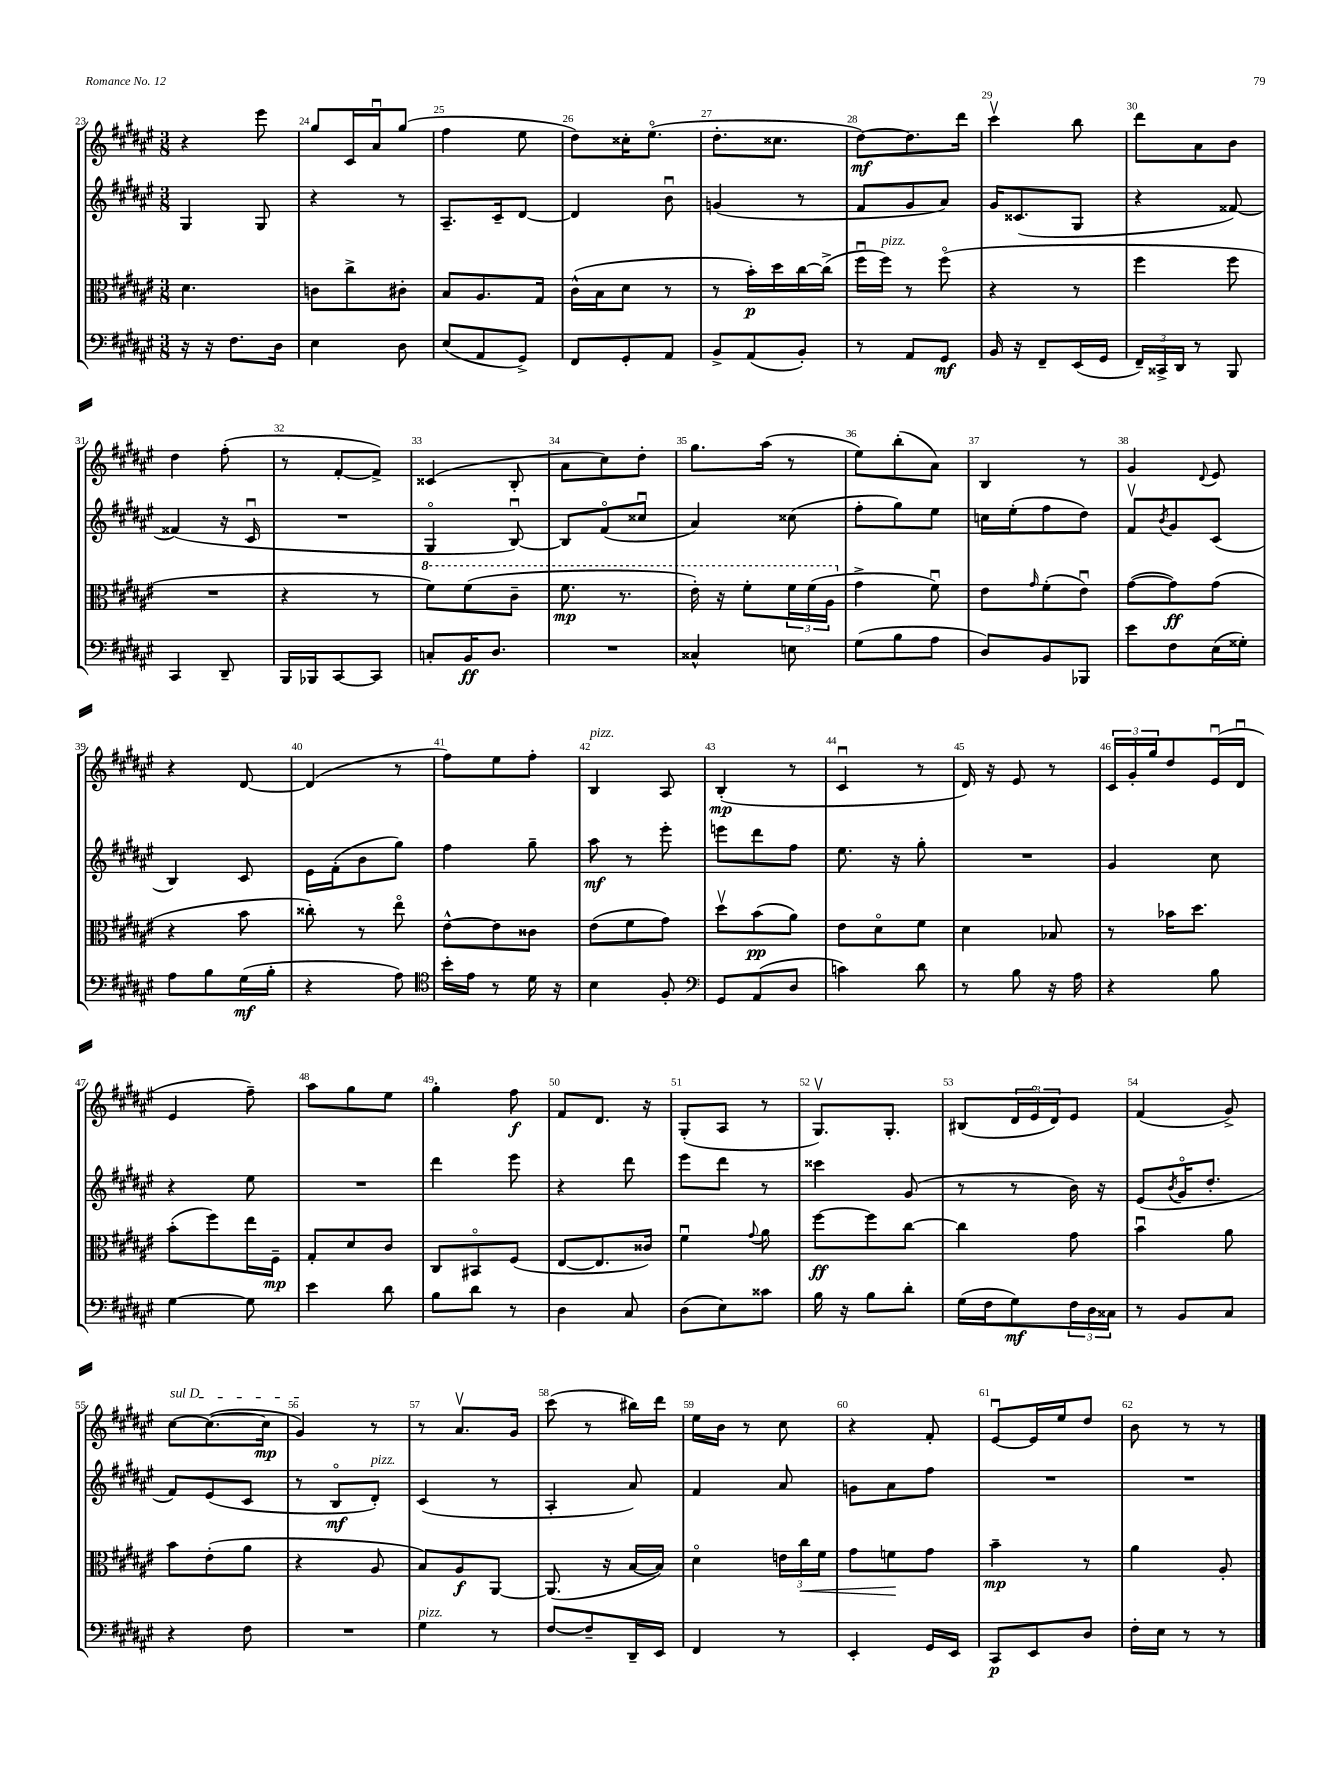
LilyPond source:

<<
\new StaffGroup <<
\new Staff = "s0" {
    \clef treble \key fis \major \numericTimeSignature \time 3/8
    r4 eis'''8 |
    gis''8 cis'16 ais'16\downbow gis''8( |
    fis''4 eis''8 |
    dis''8) cisis''16-. eis''8.\flageolet( |
    dis''8.-. cisis''8. |
    dis''8~\mf) dis''8. dis'''16 |
    cis'''4\upbow b''8 |
    dis'''8 ais'8 b'8 |
    dis''4 fis''8-.( |
    r8 fis'8~-. fis'8->) |
    cisis'4( b8-. |
    ais'8 cis''8) dis''8-. |
    gis''8. ais''16( r8 |
    eis''8) b''8-.( ais'8) |
    b4 r8 |
    gis'4 \appoggiatura { dis'8 } eis'8 |
    r4 dis'8~ |
    dis'4( r8 |
    fis''8) eis''8 fis''8-. |
    b4^\markup { \italic "pizz." } ais8 |
    b4-.\mp( r8 |
    cis'4\downbow r8 |
    dis'16) r16 eis'8 r8 |
    \tuplet 3/2 { cis'16 gis'16-. gis''16 } dis''8 eis'16\downbow( dis'16\downbow |
    eis'4 fis''8--) |
    ais''8 gis''8 eis''8 |
    gis''4-. fis''8\f |
    fis'8 dis'8. r16 |
    gis8-.( ais8 r8 |
    gis8.\upbow) gis8.-. |
    bis8( \tuplet 3/2 { dis'16 eis'16\flageolet dis'16) } eis'8 |
    fis'4( gis'8->) |
    \once \override TextSpanner.bound-details.left.text = \markup { \italic "sul D" } cis''8~\startTextSpan cis''8.~( cis''16\mp |
    gis'4\stopTextSpan) r8 |
    r8 ais'8.\upbow gis'16 |
    cis'''8( r8 bis''16) dis'''16 |
    eis''16 b'16 r8 cis''8 |
    r4 fis'8-. |
    eis'8~\downbow eis'16 eis''16 dis''8 |
    b'8 r8 r8 \bar "|." |
}
\new Staff = "s1" {
    \clef treble \key fis \major \numericTimeSignature \time 3/8
    gis4 gis8 |
    r4 r8 |
    ais8.-- cis'16-- dis'8~ |
    dis'4 b'8\downbow |
    g'4( r8 |
    fis'8 gis'8 ais'8) |
    gis'16 cisis'8.( gis8 |
    r4 fisis'8~) |
    fisis'4( r16 cis'16\downbow |
    R4. |
    gis4\flageolet b8~\downbow) |
    b8 fis'8\flageolet( cisis''8\downbow |
    ais'4) cisis''8( |
    fis''8-. gis''8) eis''8 |
    c''16 eis''16-.( fis''8 dis''8) |
    fis'8\upbow \acciaccatura { b'8 } gis'8 cis'8( |
    b4) cis'8 |
    eis'16 fis'16-.( b'8 gis''8) |
    fis''4 gis''8-- |
    ais''8\mf r8 eis'''8-. |
    e'''8 dis'''8 fis''8 |
    eis''8. r16 gis''8-. |
    R4. |
    gis'4 cis''8 |
    r4 eis''8 |
    R4. |
    dis'''4 eis'''8 |
    r4 dis'''8 |
    eis'''8 dis'''8 r8 |
    cisis'''4 gis'8( |
    r8 r8 b'16) r16 |
    eis'8( \acciaccatura { b'8 } gis'16\flageolet dis''8.-. |
    fis'8) eis'8( cis'8 |
    r8 b8\flageolet\mf dis'8-.^\markup { \italic "pizz." }) |
    cis'4( r8 |
    ais4-. ais'8) |
    fis'4 ais'8 |
    g'8 ais'8 fis''8 |
    R4. |
    R4. \bar "|." |
}
\new Staff = "s2" {
    \clef alto \key fis \major \numericTimeSignature \time 3/8
    dis'4. |
    c'8 cis''8-> cis'8-. |
    b8 ais8. gis16 |
    cis'16-^( b16 dis'8 r8 |
    r8 b'16-.\p) dis''16 cis''16~ cis''16->( |
    fis''16\downbow fis''16^\markup { \italic "pizz." }) r8 fis''8\flageolet( |
    r4 r8 |
    fis''4 fis''8 |
    R4. |
    r4 r8 |
    \ottava #1 fis''8) fis''8( cis''8-- |
    fis''8.\mp r8. |
    eis''16-.) r16 fis''8-. \tuplet 3/2 { fis''16 fis''16( ais'16 \ottava #0 } |
    gis'4-> fis'8\downbow) |
    eis'8 \grace { gis'16 } fis'8-.( eis'8\downbow) |
    gis'8~( gis'8\ff) gis'8( |
    r4 b'8 |
    cisis''8-.) r8 eis''8\flageolet |
    eis'8~-^ eis'8 cisis'8 |
    eis'8( fis'8 gis'8) |
    dis''8\upbow b'8\pp( ais'8) |
    eis'8 dis'8\flageolet fis'8 |
    dis'4 bes8 |
    r8 bes'16 dis''8. |
    b'8-.( fis''8) eis''16 fis16--\mp |
    gis8-. dis'8 cis'8 |
    cis8 bis,8\flageolet fis8( |
    eis8~ eis8. cisis'16) |
    fis'4\downbow \appoggiatura { gis'8 } ais'8 |
    fis''8~\ff fis''8 cis''8~ |
    cis''4 gis'8 |
    b'4\downbow ais'8 |
    b'8 eis'8-.( ais'8 |
    r4 ais8 |
    b8) ais8\f ais,8~ |
    ais,8.( r16 b16~ b16) |
    dis'4\flageolet \tuplet 3/2 { e'16 cis''16\< fis'16 } |
    gis'8 f'8\! gis'8 |
    b'4--\mp r8 |
    ais'4 ais8-. \bar "|." |
}
\new Staff = "s3" {
    \clef bass \key fis \major \numericTimeSignature \time 3/8
    r16 r16 fis8. dis16 |
    eis4 dis8 |
    eis8( ais,8 gis,8->) |
    fis,8 gis,8-. ais,8 |
    b,8-> ais,8( b,8-.) |
    r8 ais,8 gis,8\mf |
    b,16 r16 fis,8-- eis,16( gis,16 |
    \tuplet 3/2 { fis,16--) cisis,16-> dis,16 } r8 b,,8 |
    cis,4 dis,8-- |
    b,,16 bes,,16 cis,8~ cis,8 |
    c8-. b,16\ff dis8. |
    R4. |
    cisis4-^ e8 |
    gis8( b8 ais8 |
    dis8) b,8 bes,,8 |
    eis'8 fis8 eis16( gisis16-.) |
    ais8 b8 gis16\mf( b16-. |
    r4 ais8) |
    \clef tenor b'16-. eis'16 r8 dis'16 r16 |
    b4 fis8-. |
    \clef bass gis,8 ais,8( dis8 |
    c'4) dis'8 |
    r8 b8 r16 ais16 |
    r4 b8 |
    gis4~ gis8 |
    eis'4 dis'8 |
    b8 dis'8 r8 |
    dis4 cis8 |
    dis8( eis8) cisis'8 |
    b16 r16 b8 dis'8-. |
    gis16( fis16 gis8\mf) \tuplet 3/2 { fis16 dis16 cisis16 } |
    r8 b,8 cis8 |
    r4 fis8 |
    R4. |
    gis4^\markup { \italic "pizz." } r8 |
    fis8~ fis8-- dis,16-- eis,16 |
    fis,4 r8 |
    eis,4-. gis,16 eis,16 |
    cis,8\p eis,8 dis8 |
    fis16-. eis16 r8 r8 \bar "|." |
}
>>
>>
\layout { \context { \Score currentBarNumber = #23 \override BarNumber.break-visibility = ##(#f #t #t) barNumberVisibility = #all-bar-numbers-visible } }
